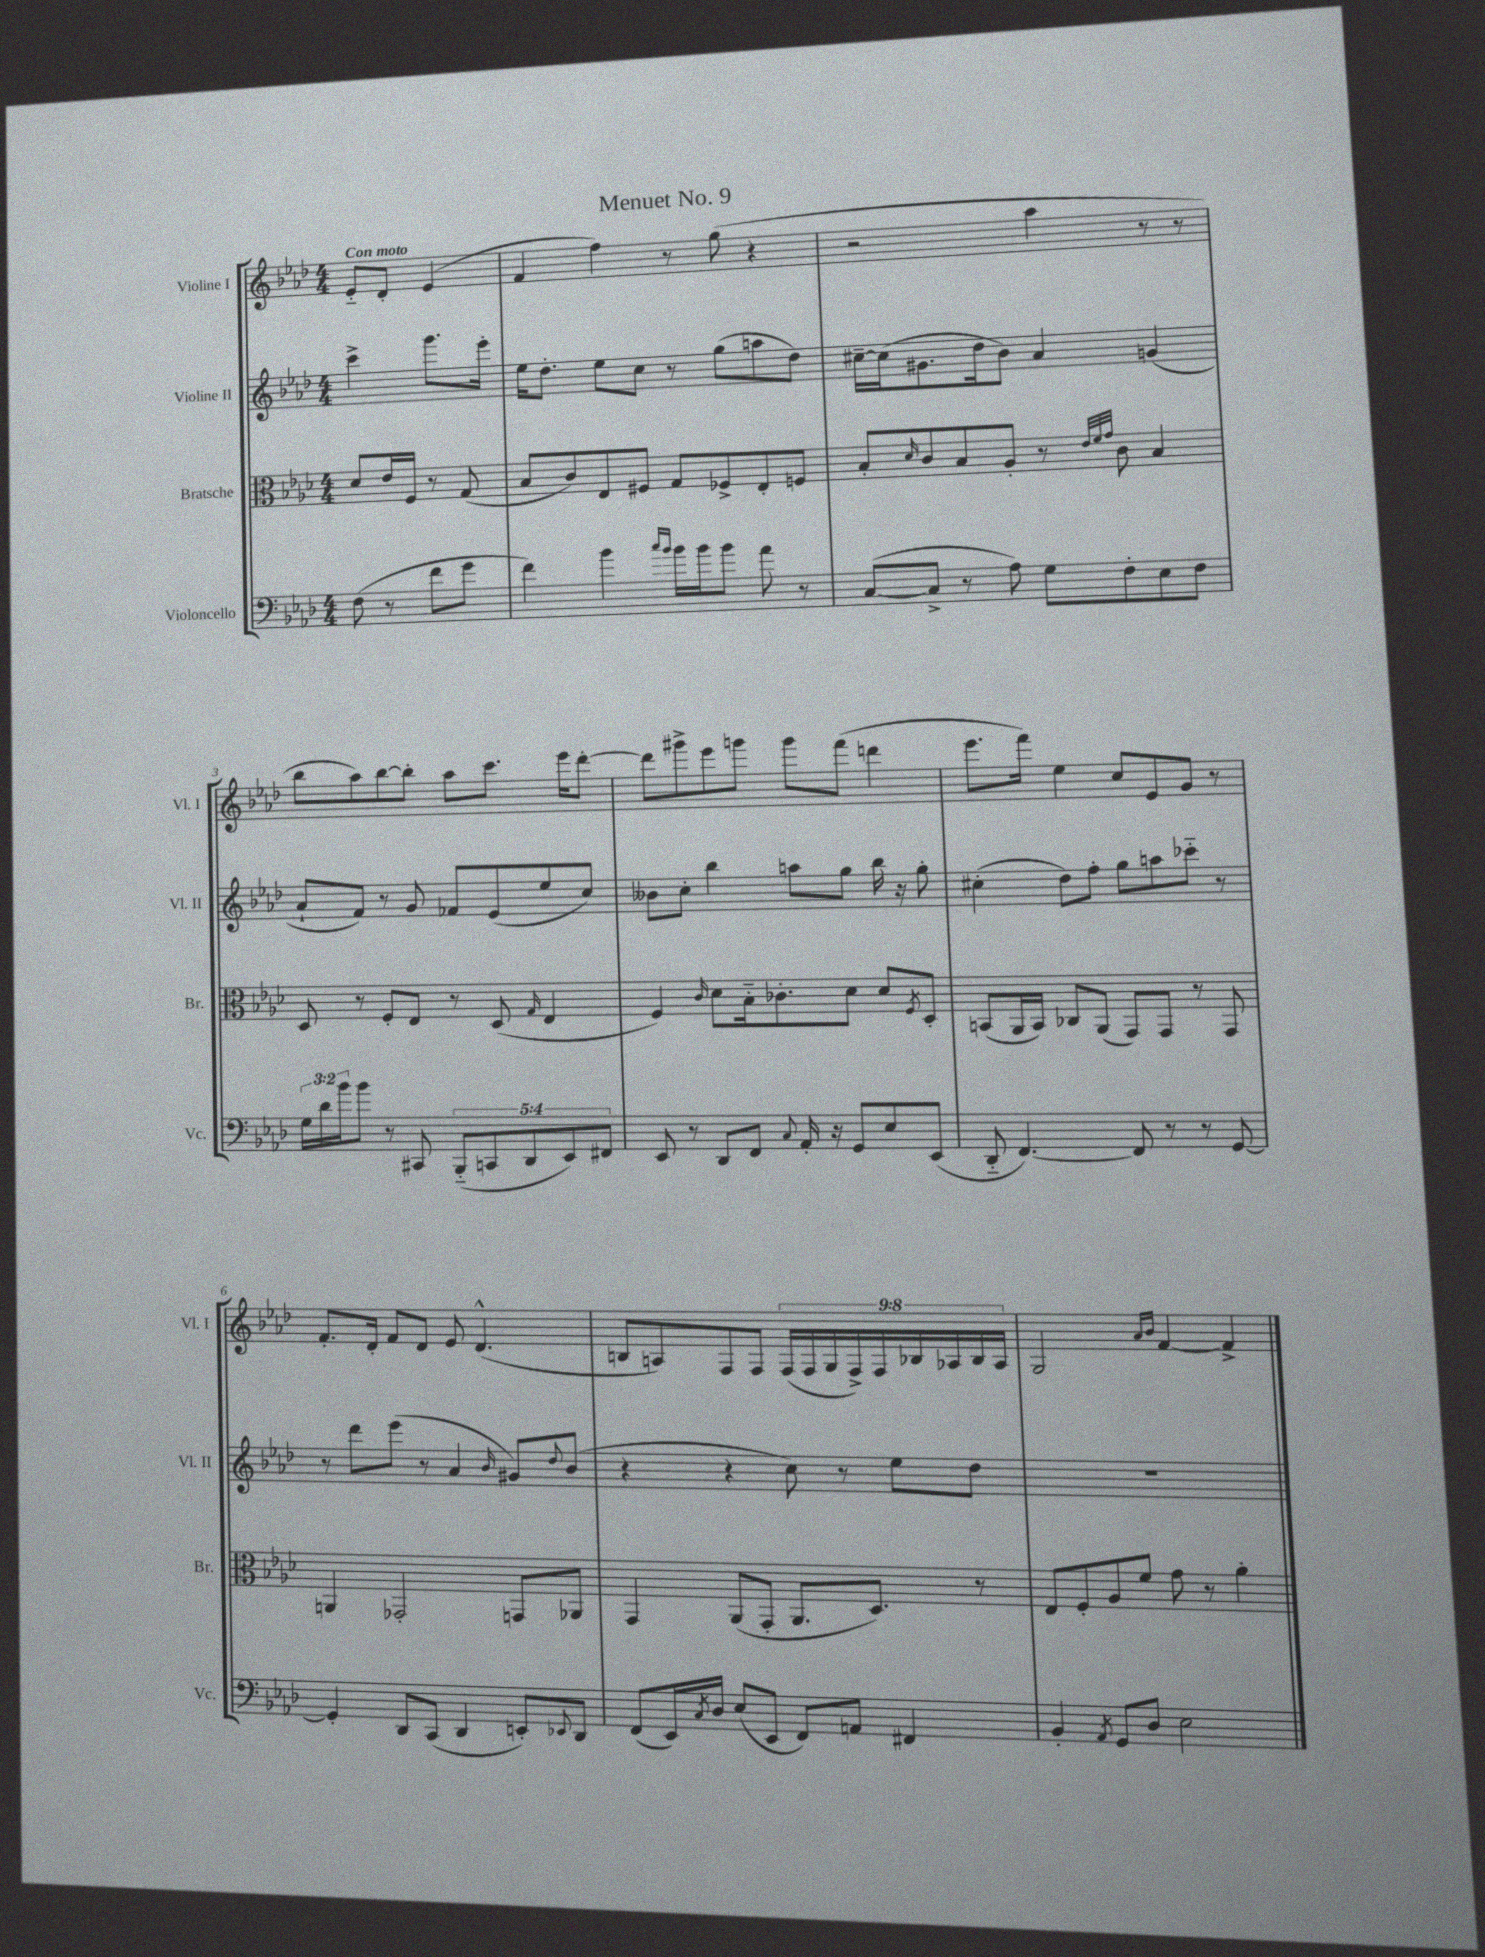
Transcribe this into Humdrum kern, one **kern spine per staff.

**kern	**kern	**kern	**kern
*part4	*part3	*part2	*part1
*staff4	*staff3	*staff2	*staff1
*I"Violoncello	*I"Bratsche	*I"Violine II	*I"Violine I
*I'Vc.	*I'Br.	*I'Vl. II	*I'Vl. I
*clefF4	*clefC3	*clefG2	*clefG2
*k[b-e-a-d-]	*k[b-e-a-d-]	*k[b-e-a-d-]	*k[b-e-a-d-]
*M4/4	*M4/4	*M4/4	*M4/4
=	=	=	=
!	!	!	!LO:TX:a:B:t=Con moto
(8F\	8d-/L	4ccc^\	8e-/L
8r	16e-/L	.	8d-'/J
.	16F/JJ	.	.
8f\L	8r	8.ggg\L	(4e-/
8g\J	(8G/	.	.
.	.	16eee-'\Jk	.
=1	=1	=1	=1
4f\)	8B-/L	16ee-\KL	4f/
.	.	8.dd-'\J	.
.	8c/)	.	.
4b-\	8E-/	8ee-\L	4ff\)
.	8F#X/J	8cc\J	.
16qqcc/LL	.	.	.
16qqb-/JJ	.	.	.
16b-\LL	8G/L	8r	8r
16b-\J	.	.	.
8b-\J	8F-X^/	(8gg\L	(8gg\
8a-\	8E-'/	8aan\	4r
8r	8Fn/J	8dd-\J)	.
=2	=2	=2	=2
([8C/L	8B-'/L	[16cc#X~\LL	2r
.	.	(16cc#\J]	.
.	16qqd-/	.	.
8C^/J]	8c/	8.g#X\	.
8r	8B-/	.	.
.	.	16dd-\k	.
8A-\)	8A-'/J	8b-\J)	.
8G\L	8r	4a-/	4aa-\
.	32qqe-/LLL	.	.
.	32qqf/	.	.
.	32qqg/JJJ	.	.
8F'\	8c\	.	.
8E-\	4B-/	(4gn/	8r
8F\J	.	.	8r
!!LO:LB:g=z
=3	=3	=3	=3
24G\LL	8D-/	8a-`/L	8bb-\L
24d-\	.	.	.
24b-\J	.	.	.
8b-\J	8r	8f/J)	8aa-\)
8r	8F'/L	8r	[8bb-\
8CC#X/	8E-/J	8g/	8bb-'\J]
(10BBB-/L	8r	8f-X/L	8aa-\L
10CCn/	.	.	.
.	(8D-/	(8e-/	8.ccc\J
10DD-/	.	.	.
.	16qqG/	.	.
.	4E-/	8ee-/	.
10EE-/)	.	.	.
.	.	.	16eee-\KL
.	.	8cc/J)	[8ddd-'\J
10FF#X/J	.	.	.
=4	=4	=4	=4
8EE-/	4F/)	8b--X\L	8ddd-\L]
8r	.	8cc'\J	8ggg#X^\
.	16qqc/	.	.
8DD-/L	8d-\L	4bb-\	8eee-\
8FF/J	16B-\k	.	8gggn\J
.	8.c-X'\	.	.
8qqC/	.	.	.
16AA-'/	.	8aan\L	8ggg\L
16r	.	.	.
8GG/L	8d-\J	8gg\J	(8fff\J
8E-/	8d-/L	16bb-\	4dddn\
.	.	16r	.
.	8qF/	.	.
(8EE-/J	8D-'/J	8gg'\	.
=5	=5	=5	=5
8DD-/	(8BBn/L	(4cc#X'\	8.eee-\L
[4.FF/)	16AA-/L	.	.
.	16BB/JJ)	.	16fff\Jk)
.	8C-X/L	8dd-\L)	4ee-\
.	(8AA-/J	8ff'\J	.
8FF/]	8GG/L)	8gg\L	8cc/L
8r	8GG/J	8aan\	8e-/
8r	8r	8ccc-X\J	8g/J
[8GG/	8GG/	8r	8r
!!LO:LB:g=z
=6	=6	=6	=6
4GG'/]	4AAn/	8r	8.f'/L
.	.	8ddd-\L	.
.	.	.	16d-'/Jk
8DD-/L	2GG-X'/	(8eee-\J	8f/L
(8CC/J	.	8r	8d-/J
4DD-/	.	4a-/	8e-/
.	.	.	(4.d-^^/
.	.	16qqb-/	.
8EEn'/L)	8GGn/L	8g#X/L)	.
8qqEE-X/	.	8qqdd-/	.
8DD-/J	8AA-X/J	(8b-/J	.
=7	=7	=7	=7
(8FF/L	4GG/	4r	8Bn/L
16EE-/L)	.	.	8An/)
8qC/	.	.	.
16D-/JJ	.	.	.
(8E-/L	(8AA-/L	4r	8F/
8EE-/J	8GG'/J	.	8F/J
8FF/L)	8.AA-/L	8cc\)	(18F/LL
.	.	.	18F/
.	.	.	18G/
8AAn/J	.	8r	.
.	.	.	18F^/)
.	8.D-/J)	.	.
.	.	.	18F/
4FF#X/	.	8ee-\L	.
.	.	.	18B-X/
.	.	.	18A-X/
.	8r	8dd-\J	.
.	.	.	18B-/
.	.	.	18A-/JJ
=8	=8	=8	=8
4BB-'/	8E-/L	1r	2G/
.	8F'/	.	.
8qAA-/	.	.	.
8GG/L	8A-/	.	.
8D-/J	8f/J	.	.
.	.	.	16qqa-/LL
.	.	.	16qqb-/JJ
2E-\	8g\	.	[4f/
.	8r	.	.
.	4a-'\	.	4f^/]
==	==	==	==
*-	*-	*-	*-
